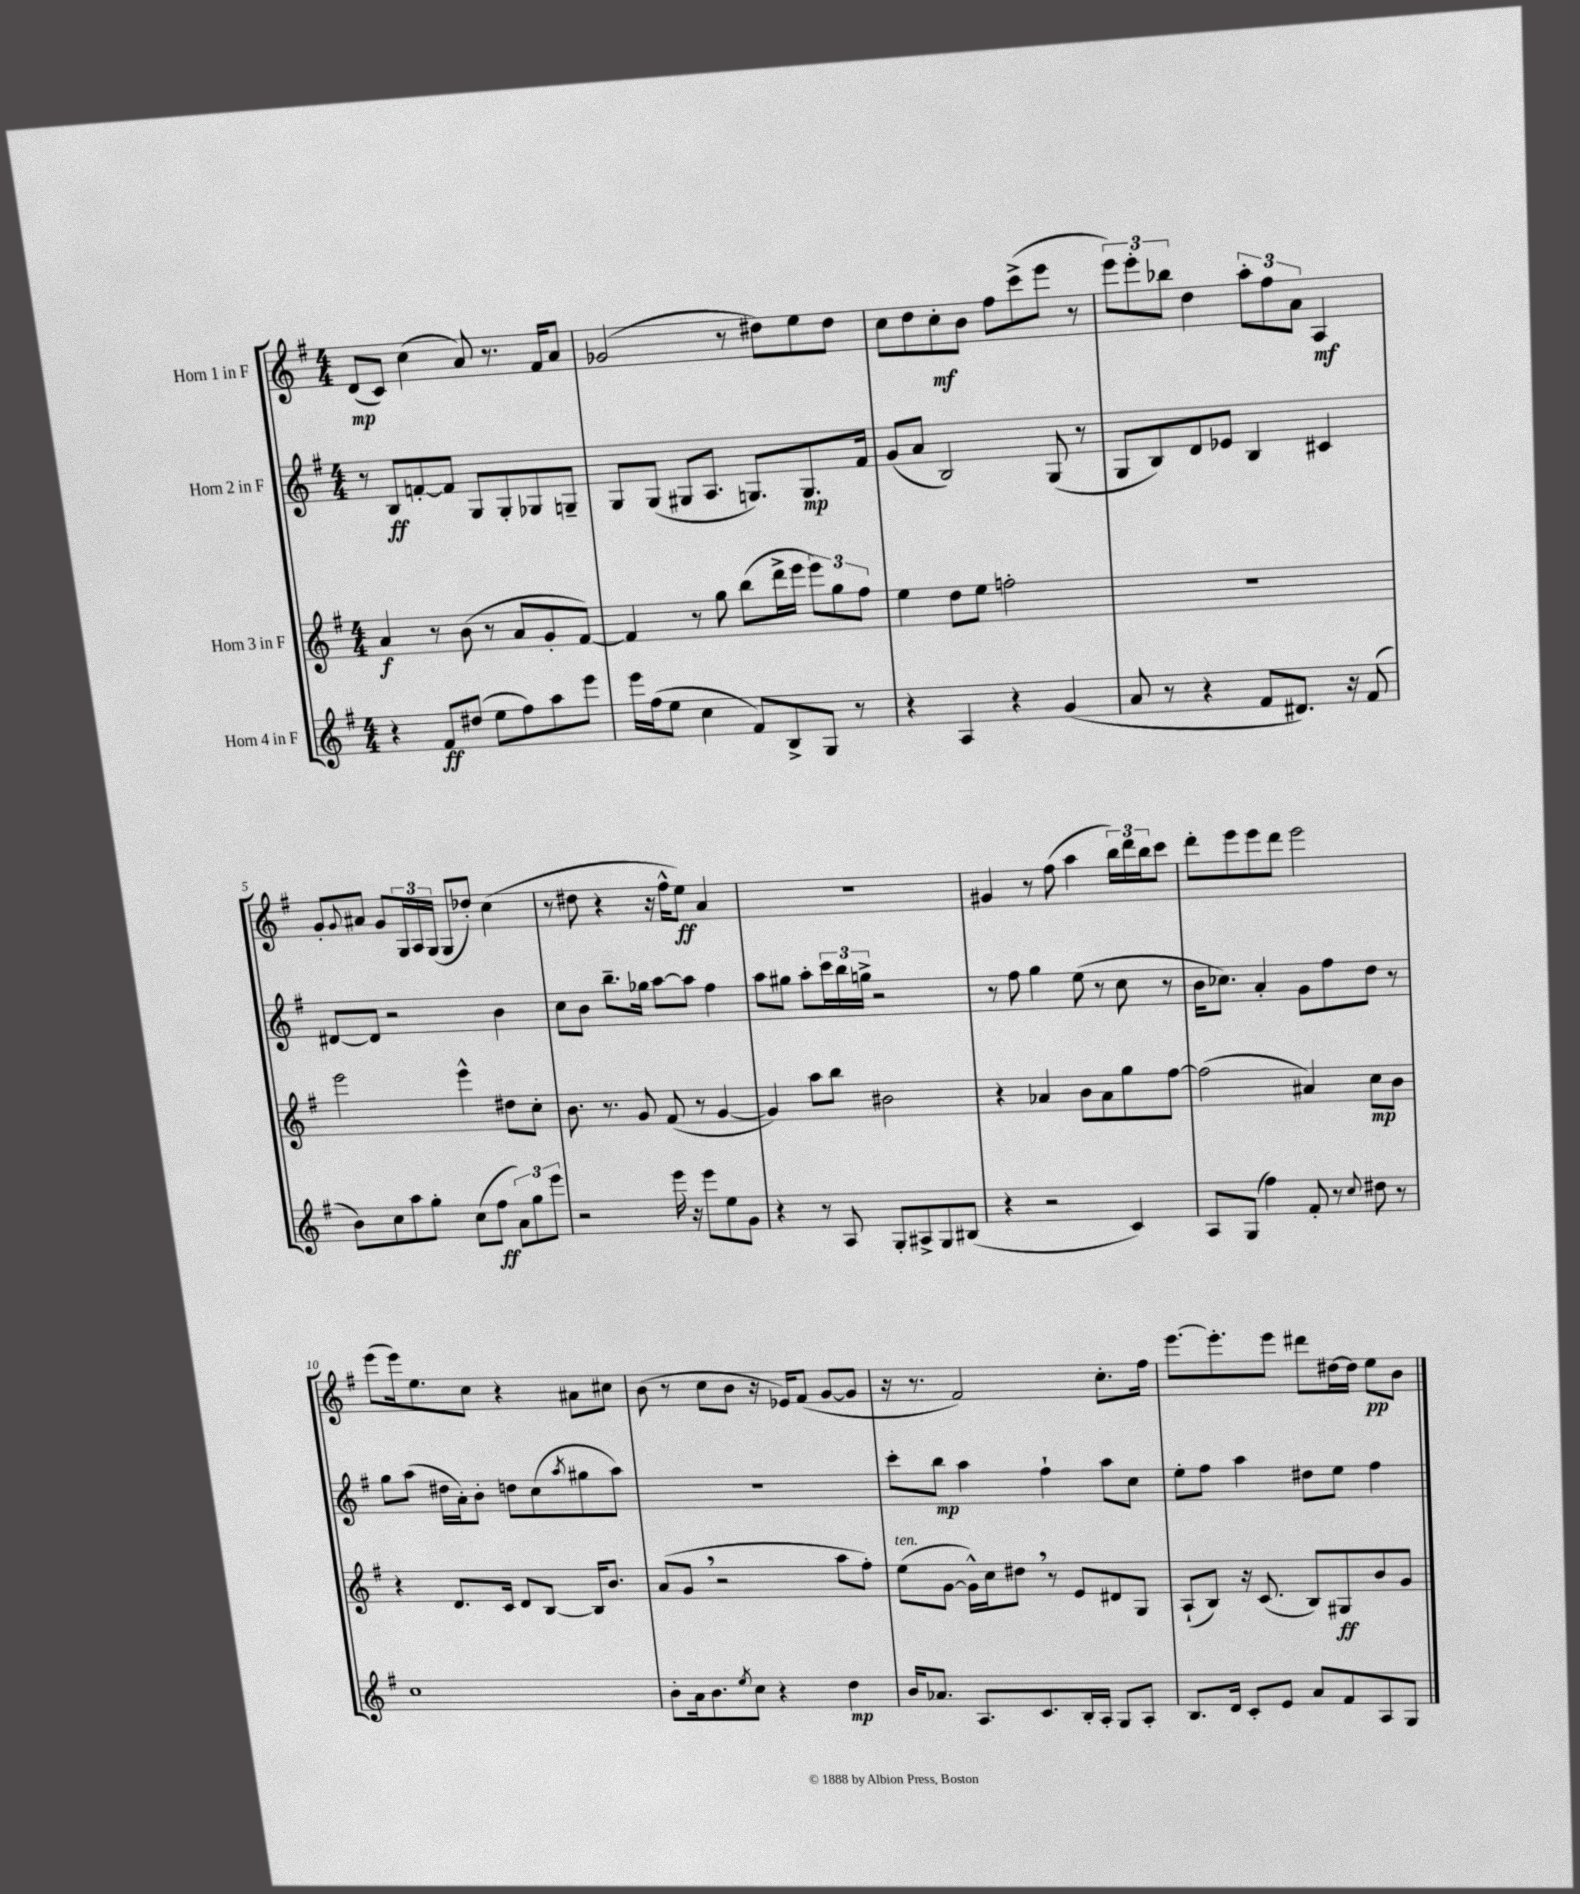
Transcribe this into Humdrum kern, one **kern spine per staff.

**kern	**kern	**kern	**kern
*staff4	*staff3	*staff2	*staff1
*clefG2	*clefG2	*clefG2	*clefG2
*k[f#]	*k[f#]	*k[f#]	*k[f#]
*M4/4	*M4/4	*M4/4	*M4/4
4r	4a	8r	(8d
.	.	8B	8c)
8f#	8r	[8f'	(4cc
(8dd#	(8b	8f]	.
8ee	8r	8G	8a)
8ff#)	8a	8G'	8.r
8aa	8g'	8G-	.
.	.	.	16f#
8eee	[8f#)	8G~	8a
=	=	=	=
16eee	4f#]	8G	(2g-
(16ff#	.	.	.
8ee	.	(8G	.
4cc	8r	8G#	.
.	8gg	8.A	.
8f#)	(8bb	.	8r
.	.	8.G)	.
8B^	16ddd^	.	8dd#)
.	16eee	.	.
8G	12eee)	8.G	8ee
.	12gg	.	.
8r	.	.	8dd#
.	12ff#	.	.
.	.	16f#	.
=	=	=	=
4r	4ee	(8g	8cc
.	.	8a	8dd
4A	8dd	2B)	8cc'
.	8ee	.	8b
4r	2ff'	.	8ff#
.	.	.	(8ccc^
(4g	.	(8G	8eee
.	.	8r	8r
=	=	=	=
8a	1r	8G	12eee)
.	.	.	12eee'
8r	.	8B)	.
.	.	.	12bb-
4r	.	8d	4dd
.	.	8e-	.
8f#	.	4B	12aa'
.	.	.	12ff#
8.d#)	.	.	.
.	.	.	12a
.	.	4c#	4A
16r	.	.	.
(8f#	.	.	.
=	=	=	=
8b)	2eee	[8d#	8g'
.	.	.	8qqg
8cc	.	8d#]	8a#
8aa	.	2r	8g
8gg'	.	.	24G
.	.	.	24A
.	.	.	(24G
(8cc	4eee^^	.	8G
8ff#	.	.	8dd-')
12a)	8dd#	4b	(4cc
12gg	.	.	.
.	8cc'	.	.
12eee	.	.	.
=	=	=	=
2r	8.b	8cc	8r
.	.	8b	8dd#
.	8.r	.	.
.	.	8.bb~	4r
.	8g	.	.
.	.	16gg-	.
16eee	(8f#	[8aa	16r
16r	.	.	16ff#^^
8eee	8r	8aa]	8ee)
8ee	[4g	4ff#	4a
8g	.	.	.
=	=	=	=
4r	4g])	8aa	1r
.	.	8gg#	.
8r	8aa	8aa'	.
8A	8bb	24ccc	.
.	.	24bb	.
.	.	24gg^	.
8G'	2b#	2r	.
8A#^	.	.	.
8G	.	.	.
(8B#	.	.	.
=	=	=	=
4r	4r	8r	4g#
.	.	8ff#	.
2r	4a-	4gg	8r
.	.	.	(8ff#
.	8b	(8ee	4aa
.	8a-	8r	.
4c)	8gg	8cc	24bb)
.	.	.	24ddd
.	.	.	24bb
.	[8ff#	8r	8ccc
=	=	=	=
8A	(2ff#]	16b	8ddd'
.	.	8.cc-)	.
(8G	.	.	8eee
4ff#)	.	4a'	8eee
.	.	.	8ddd
8f#'	4a#)	8g	2eee
8r	.	8ff#	.
8qqcc	.	.	.
8dd#	8cc	8dd	.
8r	8b	8r	.
=	=	=	=
1cc	4r	8gg	(8eee
.	.	(8aa	16eee)
.	.	.	8.ee
.	8.d	16dd#	.
.	.	16a')	.
.	.	8b'	8cc
.	16c	.	.
.	8d	8dd	4r
.	[8B	(8cc	.
.	.	8qaa	.
.	16B]	8gg#	8a#
.	8.b	.	.
.	.	8aa)	8cc#
=	=	=	=
8b'	(8a	1r	(8b
16a	8g	.	8r
8.b	.	.	.
.	2r	.	8cc
8qee	.	.	.
8cc	.	.	8b
4r	.	.	16r
.	.	.	16e-)
.	.	.	(8f#
4dd	8aa	.	[8g
.	8ff#')	.	8g]
=	=	=	=
16b	(8ee	8ccc'	16r
8.a-	.	.	8.r
.	[8g	8bb	.
8.A	16g^^])	4aa	2f#)
.	16cc	.	.
.	8dd#	.	.
8.c	.	.	.
.	8r	4ff#`	.
16B'	8e	.	.
16A'	.	.	.
8G	8d#	8aa	8.cc'
8A'	8G	8cc	.
.	.	.	16ff#
=	=	=	=
8.B	(8A`	8ee'	[8.eee
.	8B)	8ff#	.
16d	.	.	8.eee']
8c'	16r	4aa	.
.	(8.c	.	.
8e	.	.	8eee
8a	8B)	8dd#	8ddd#
8f#	8G#	8ee	[16dd#
.	.	.	16dd#]
8A	8b	4ff#	8ee
8G	8g	.	8b
==	==	==	==
*-	*-	*-	*-
